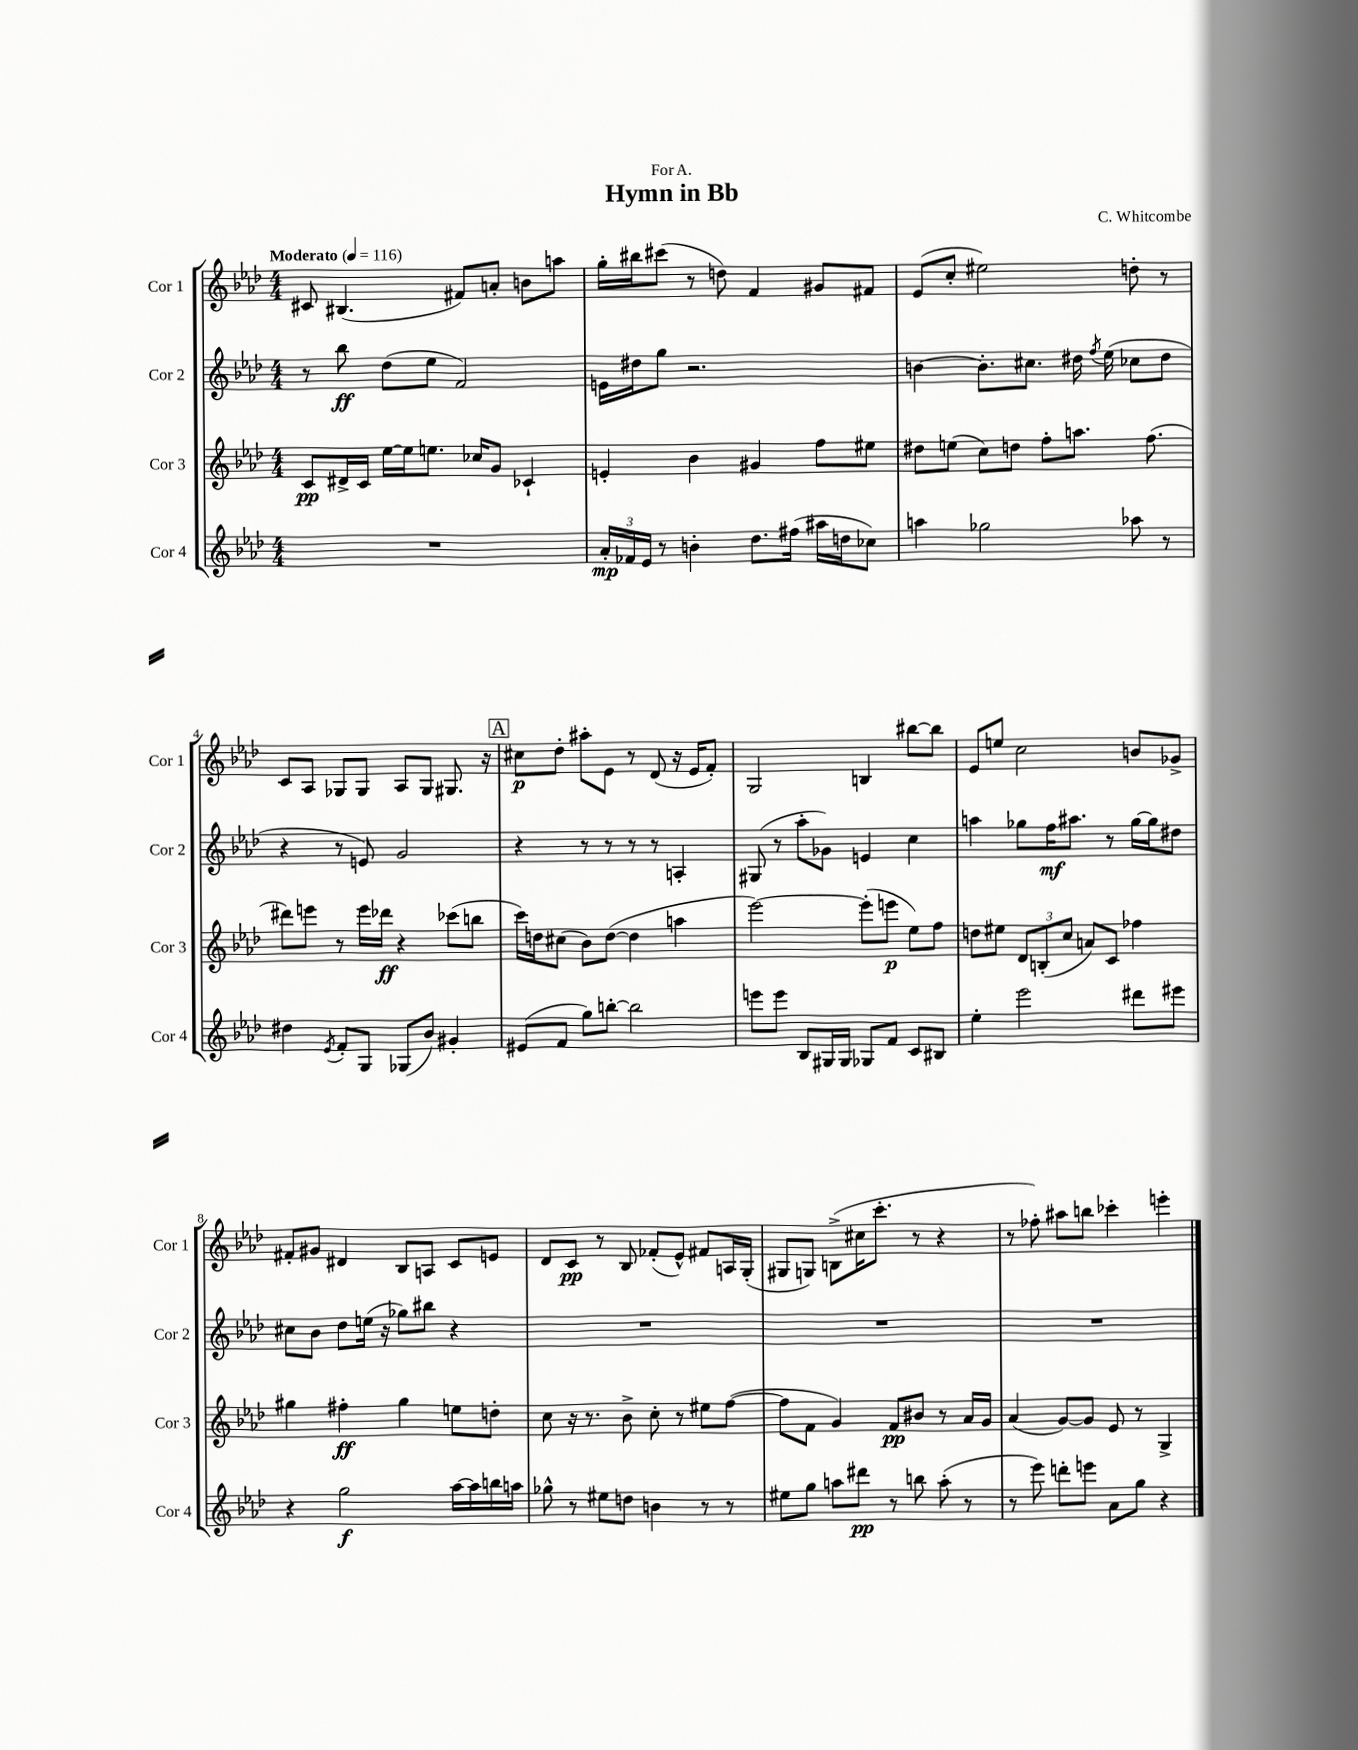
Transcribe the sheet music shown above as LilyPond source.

\header { title = "Hymn in Bb" composer = "C. Whitcombe" dedication = "For A." }
<<
\new StaffGroup <<
\new Staff = "s0" \with { instrumentName = "Cor 1" shortInstrumentName = "Cor 1" } {
    \clef treble \key aes \major \numericTimeSignature \time 4/4 \tempo "Moderato" 4 = 116
    \autoBeamOff cis'8 bis4.( fis'8[) a'8]-. b'8[ a''8] |
    g''16[-. bis''16 cis'''8]( r8 d''8) f'4 gis'8[ fis'8] |
    ees'8[( c''8]-. eis''2) d''8-. r8 |
    c'8[ aes8] ges8[ ges8] aes8[ ges8] gis8. r16 |
    \mark \markup { \box "A" } cis''8[\p des''8]-. ais''8[-. ees'8] r8 des'8( r16 ees'16[ f'8]-.) |
    g2 b4 bis''8[~ bis''8] |
    ees'8[ e''8] c''2 b'8[ ges'8]-> |
    fis'8[-. gis'8] dis'4 bes8[ a8] c'8[ e'8] |
    des'8[ c'8]\pp r8 bes8 fes'8[-.( ees'8]-^) fis'8[ a16 g16]-.( |
    gis8[ g8]) b8[->( cis''16 c'''8.]-. r8 r4 |
    r8 fes''8-.) ais''8[ b''8] ces'''4-. e'''4-. \bar "|." |
}
\new Staff = "s1" \with { instrumentName = "Cor 2" shortInstrumentName = "Cor 2" } {
    \clef treble \key aes \major \numericTimeSignature \time 4/4
    \autoBeamOff r8 bes''8\ff des''8[( ees''8] f'2) |
    e'16[ dis''16 g''8] r2. |
    b'4~ b'8.[-. cis''8.] dis''16 \acciaccatura { f''8 } ees''16( ces''8[ dis''8] |
    r4 r8 e'8) g'2 |
    \mark \markup { \box "A" } r4 r8 r8 r8 r8 a4-. |
    gis8( r8 aes''8[-. ges'8]) e'4 c''4 |
    a''4 ges''8[ f''16\mf ais''8.] r8 ges''16[~ ges''16 dis''8] |
    cis''8[ bes'8] des''8[ e''16]( r16 ges''8[) bis''8] r4 |
    R1 |
    R1 |
    R1 \bar "|." |
}
\new Staff = "s2" \with { instrumentName = "Cor 3" shortInstrumentName = "Cor 3" } {
    \clef treble \key aes \major \numericTimeSignature \time 4/4
    \autoBeamOff c'8[\pp dis'16-> c'16] ees''16[~ ees''16 e''8.] ces''16[ g'8] ces'4-! |
    e'4-. bes'4 gis'4 f''8[ eis''8] |
    dis''8[ e''8]( c''8[) d''8] f''8[-. a''8.] f''8.( |
    dis'''8[) e'''8] r8 e'''16[ des'''16]\ff r4 ces'''8[( b''8] |
    \mark \markup { \box "A" } c'''16[) d''16 cis''8]( bes'8[) d''8]~( d''4 a''4 |
    ees'''2~) ees'''8[-.( e'''8]\p ees''8[) f''8] |
    d''8[ eis''8] \tuplet 3/2 { des'8[ b8-.( c''8] } a'8[) c'8] fes''4 |
    gis''4 fis''4-.\ff gis''4 e''8[ d''8]-. |
    c''8 r16 r8. bes'8-> c''8-. r8 eis''8[ f''8]~( |
    f''8[ f'8] g'4) f'8[\pp bis'8] r8 aes'16[ g'16] |
    aes'4( g'8[~) g'8] ees'8 r8 g4-> \bar "|." |
}
\new Staff = "s3" \with { instrumentName = "Cor 4" shortInstrumentName = "Cor 4" } {
    \clef treble \key aes \major \numericTimeSignature \time 4/4
    \autoBeamOff R1 |
    \tuplet 3/2 { aes'16[-.\mp fes'16 ees'16] } r8 b'4-. des''8.[ fis''16]( ais''16[ d''16 ces''8]) |
    a''4 ges''2 aes''8 r8 |
    dis''4 \acciaccatura { ees'8 } f'8[-. g8] ges8[( bes'8]) gis'4-. |
    \mark \markup { \box "A" } eis'8[( f'8] g''8[) b''8]~-. b''2 |
    e'''8[ e'''8] bes8[ gis16 gis16] ges8[ f'8] c'8[ bis8] |
    ees''4-. ees'''2 dis'''8[ eis'''8] |
    r4 g''2\f aes''16[~ aes''16 b''16 a''16] |
    ges''8-^ r8 eis''8[ d''8] b'4 r8 r8 |
    eis''8[ g''8] a''8[ dis'''8]\pp r8 b''8 a''8-.( r8 |
    r8 ees'''8) d'''8[-. e'''8] aes'8[ g''8] r4 \bar "|." |
}
>>
>>
